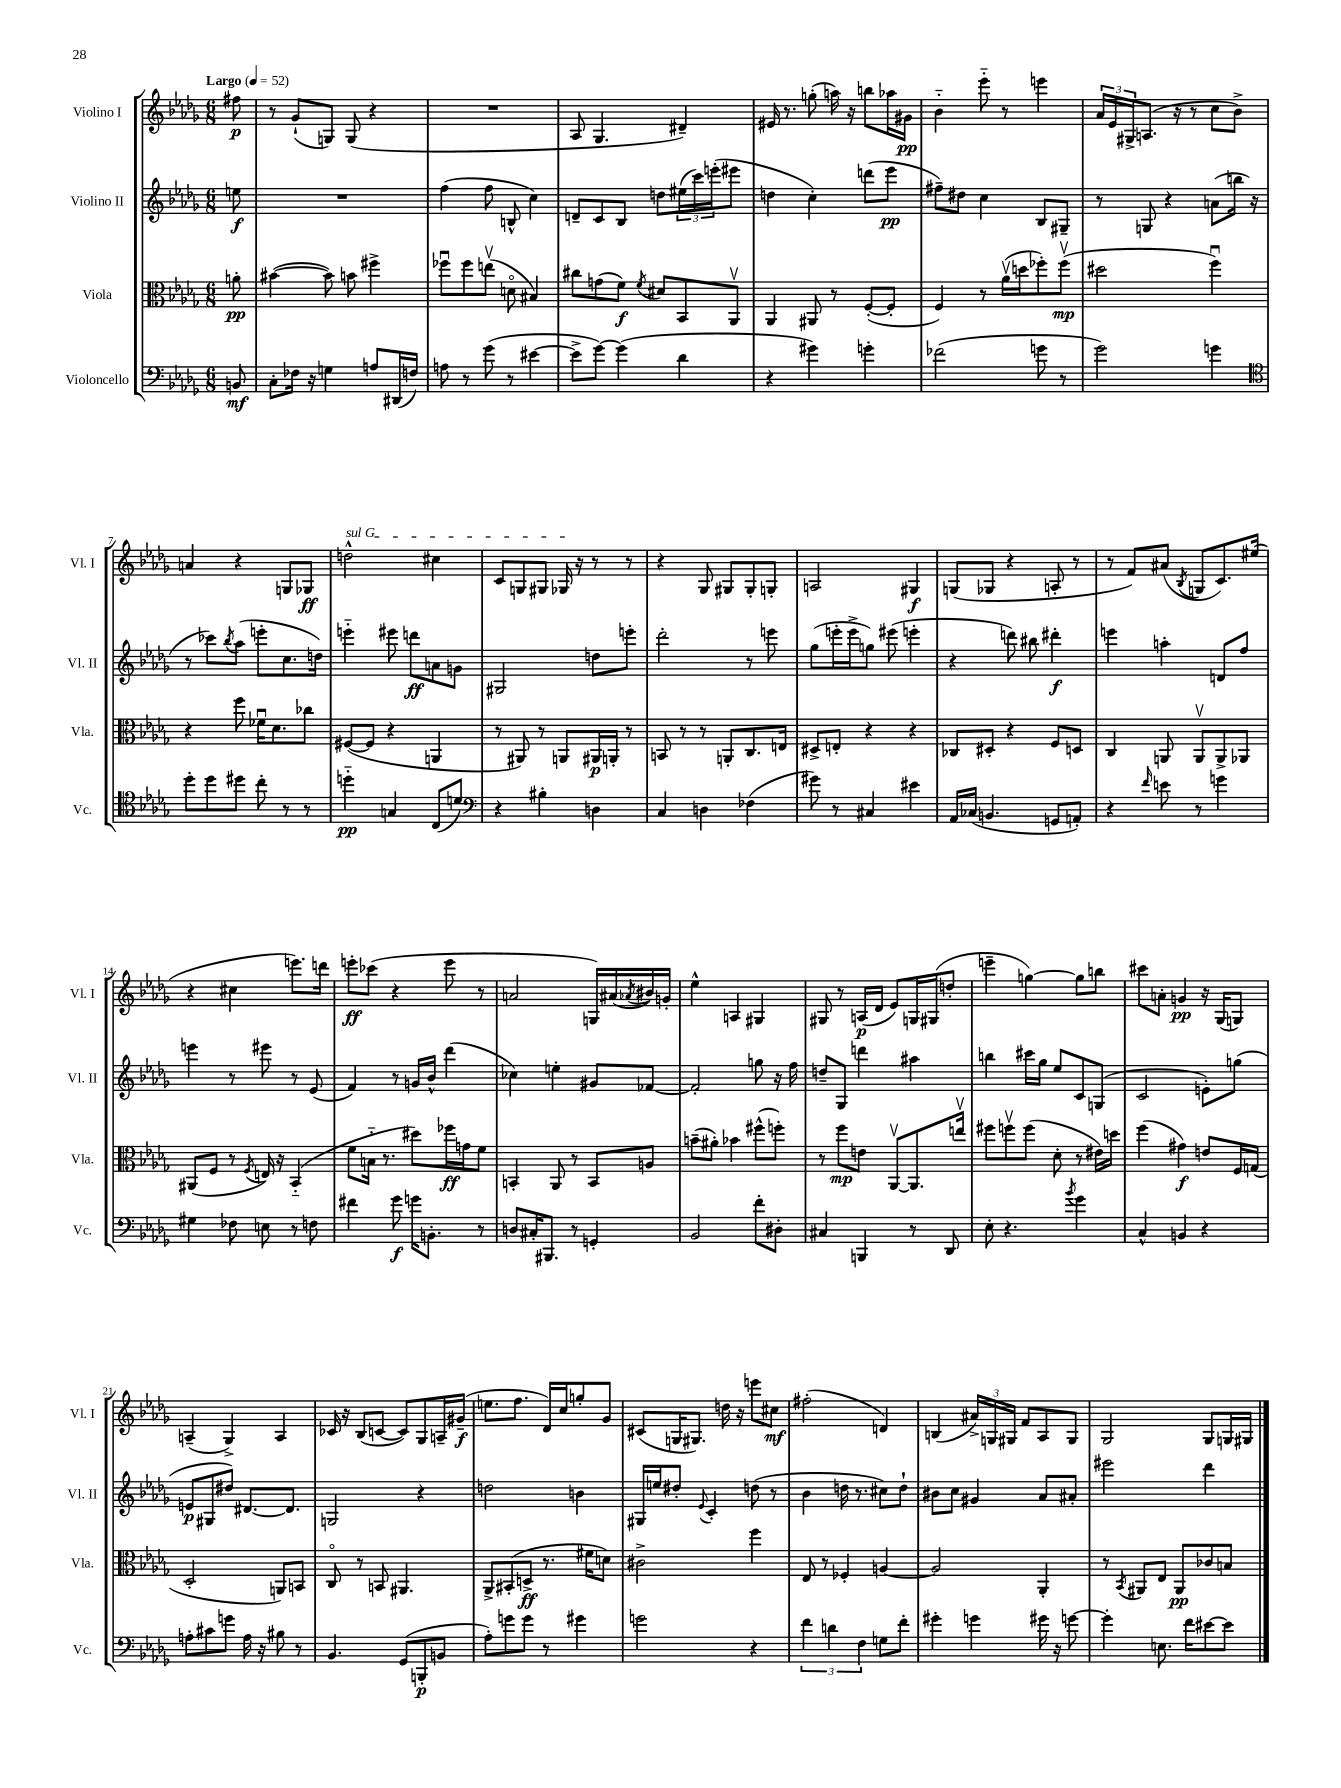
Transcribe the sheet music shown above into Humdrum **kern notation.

**kern	**kern	**kern	**kern
*staff4	*staff3	*staff2	*staff1
*clefF4	*clefC3	*clefG2	*clefG2
*k[b-e-a-d-g-]	*k[b-e-a-d-g-]	*k[b-e-a-d-g-]	*k[b-e-a-d-g-]
*M6/8	*M6/8	*M6/8	*M6/8
*MM52	*MM52	*MM52	*MM52
8BB	8a'	8ee	8ff#
=	=	=	=
8C'	([4b#	2.r	8r
16F-	.	.	(8g-`
16r	.	.	.
4G	8b#])	.	8G)
.	8b	.	(8G
8A	4ff#^	.	4r
(16DD#	.	.	.
16F)	.	.	.
=	=	=	=
8A	8ff-u	(4ff	2.r
8r	8ff-	.	.
(8g-	(8eev	8ff	.
8r	8do	8B^^	.
[4e#	4B#)	4cc)	.
=	=	=	=
8e#^]	8cc#	8d~	8A-
[8g-)	(8g	8c	4.G-
(4g-]	8f)	8B-	.
.	8qf	.	.
.	8d#	8dd	.
4d-	8BB-	(24ee#	4d#~)
.	.	24ccc)	.
.	.	(24eee'	.
.	8AA-v	8eee#	.
=	=	=	=
4r	4AA-	4dd	16e#
.	.	.	8.r
4g#)	8AA#	4cc')	(8gg'
.	8r	.	16aa)
.	.	.	16r
4g'	([8F'	(8ddd	8bb
.	8F']	8eee-	16aa-
.	.	.	16g#
=	=	=	=
(2f-	4F)	8ff#~)	4b-'~
.	.	8dd#	.
.	8r	4cc	8eee-'~
.	(16a-v	.	8r
.	16dd	.	.
8g	8ff-')	8B-	4eee
8r	(8ff-v	8G#~	.
=	=	=	=
2g-)	2dd#	8r	24a-
.	.	.	24e-
.	.	.	24G#^
.	.	8G	(8.A
.	.	4r	.
.	.	.	16r
.	.	.	8r
4g	4ffu)	(8a	8cc
.	.	16bb	8b-^)
.	.	16r	.
=	=	=	=
*clefC4	*	*	*
8dd-'	4r	8r	4a
8dd-	.	8ccc-)	.
.	.	8qbb-	.
8dd#	8ff	(8aa-	4r
8cc'	16f-u	8eee'	.
.	8.d-	.	.
8r	.	8.cc	8G
8r	8cc-	.	8G-
.	.	16dd)	.
=	=	=	=
4dd'~	([8F#	4eee'~	2dd^^
.	8F#]	.	.
4G	4r	8eee#	.
.	.	8ddd	.
(8C	4AA	8a	4cc#
8d)	.	8g	.
=	=	=	=
*clefF4	*	*	*
4r	8r	2G#	8c
.	8AA#)	.	8G
4B#'	8r	.	8G#
.	8AA	.	16G-
.	.	.	16r
4D	16AA#	8dd	8r
.	16AA'	.	.
.	8r	8eee'	8r
=	=	=	=
4C	8BB	2ddd-'	4r
.	8r	.	.
4D	8r	.	8G-
.	8AA'	.	8G#
(4F-	8.C	8r	8G#'
.	.	8eee	8G'
.	16E	.	.
=	=	=	=
8g#)	8D#^	(8gg-	2A
8r	8E'	16eee'	.
.	.	16eee^	.
4C#	4r	8gg)	.
.	.	(8eee#	.
4e#	4r	4eee'	4G#
=	=	=	=
16AA-	8C-	4r	(8G
(16C-	.	.	.
4.BB	8D#'	.	8G-
.	4r	8ddd)	4r
.	.	8bb#	.
8GG	8F	4ddd#'	8A'
8AA')	8D	.	8r
=	=	=	=
4r	4C	4eee	8r
.	.	.	8f)
16qqf	.	.	.
8e	8AA	4aa'	(8a#
.	.	.	8qB-
8r	8AAv	.	8G
4g	8AA^	8d	8.c)
.	8AA-	8ff	.
.	.	.	(16ee#
=	=	=	=
4G#	(8AA#	4eee	4r
.	8F	.	.
8F-	8r	8r	4cc#
.	8qF	.	.
8E	16E)	8eee#	.
.	16r	.	.
8r	(4BB-'~	8r	8.eee)
8F	.	(8e-	.
.	.	.	16ddd
=	=	=	=
4f#	8f	4f)	8eee'
.	16B'~	.	(8ccc-
.	8.r	.	.
8g-	.	8r	4r
16g	8dd#)	16g	.
8.BB'	.	16b-^^	.
.	16ff-	(4ddd-	8eee
.	16g	.	.
8r	8f	.	8r
=	=	=	=
8D	4BB'	4cc-)	2a
16C#'	.	.	.
8.BBB#	.	.	.
.	8AA-	4ee'	.
8r	8r	.	.
4GG'	8BB	8g#	16G)
.	.	.	(16a#
.	.	.	8qa-
.	8A	[8f-	16b#)
.	.	.	16g'
=	=	=	=
2BB-	(8b~	2f-']	4ee-^^
.	8a#')	.	.
.	4b-	.	4A
8f'	(8ff#^^	8gg	4G#
8D#'	8ff')	16r	.
.	.	16ff	.
=	=	=	=
4C#	8r	8dd~	8G#
.	8ff	8G-	8r
4BBB	8e	4ddd	(16A
.	.	.	16d-
.	[8AA-v	.	8e-)
8r	8.AA-]	4aa#	16G
.	.	.	(16G#
8DD-	.	.	8dd'
.	16eev	.	.
=	=	=	=
8E-'	8ff#	4bb	4eee~
4.r	8ffv	.	.
.	(8ff	16ccc#	[4gg)
.	.	16gg-	.
.	8d-'	8ee-	.
8qb-	.	.	.
4g-	8r	8c	8gg]
.	16e#)	(8G	8bb
.	16dd	.	.
=	=	=	=
4C^^	(4ff	2c	8ccc#
.	.	.	8a'
4BB	4g#)	.	4g
4r	8e	8e')	16r
.	.	.	(16G-
.	16F	(8gg	8G)
.	(16G	.	.
=	=	=	=
8A'	2D-'	8e	(4A~
8c#	.	8G#	.
8g	.	8dd#)	4G-^)
16A	.	[8.d#	.
16r	.	.	.
8B#	8AA)	.	4A
.	.	8.d#]	.
8r	8BB	.	.
=	=	=	=
4.BB-	8Co	2G	16c-
.	.	.	16r
.	8r	.	(8B-
.	8BB	.	[8c
(8GG-	4.AA#	.	8c])
8BBB'	.	4r	8G-
8BB	.	.	16A~
.	.	.	(16g#~
=	=	=	=
8A-')	8AA-^	2dd	8.ee
8g	(8BB#'	.	.
.	.	.	8.ff
8g	8D^	.	.
8r	8.r	.	16d-)
.	.	.	16cc
4g#	.	4b	8gg'
.	16f#	.	.
.	8d)	.	8g-
=	=	=	=
2g	2c#^	16G#	(8c#
.	.	16ee	.
.	.	8dd#'	16G
.	.	.	8.G#)
.	.	8qqe-	.
.	.	4c'	.
.	.	.	16dd
.	.	.	16r
4r	4ff	(8dd	8eee
.	.	8r	8cc#
=	=	=	=
6f	8E-	4b-	(2ff#'
.	8r	.	.
6d	.	.	.
.	4F-'	16dd	.
.	.	8.r	.
6F	.	.	.
8G	[4A	8cc#)	4d)
8f'	.	8dd`	.
=	=	=	=
4g#'	2A]	8b#	(4B
.	.	8cc	.
4g	.	4g#	24a#^)
.	.	.	24G
.	.	.	24G#
.	.	.	8f
16g#	4AA-'	8a-	8A-
16r	.	.	.
[8g	.	8a#'	8G#
=	=	=	=
4g']	8r	2eee#	2G-
.	8qBB-	.	.
.	8AA#	.	.
8.E	8E-	.	.
.	8AA#	.	.
16f	.	.	.
[8e#	8c-	4ddd-	8G-
8e#]	8B	.	16G
.	.	.	16G#
==	==	==	==
*-	*-	*-	*-
